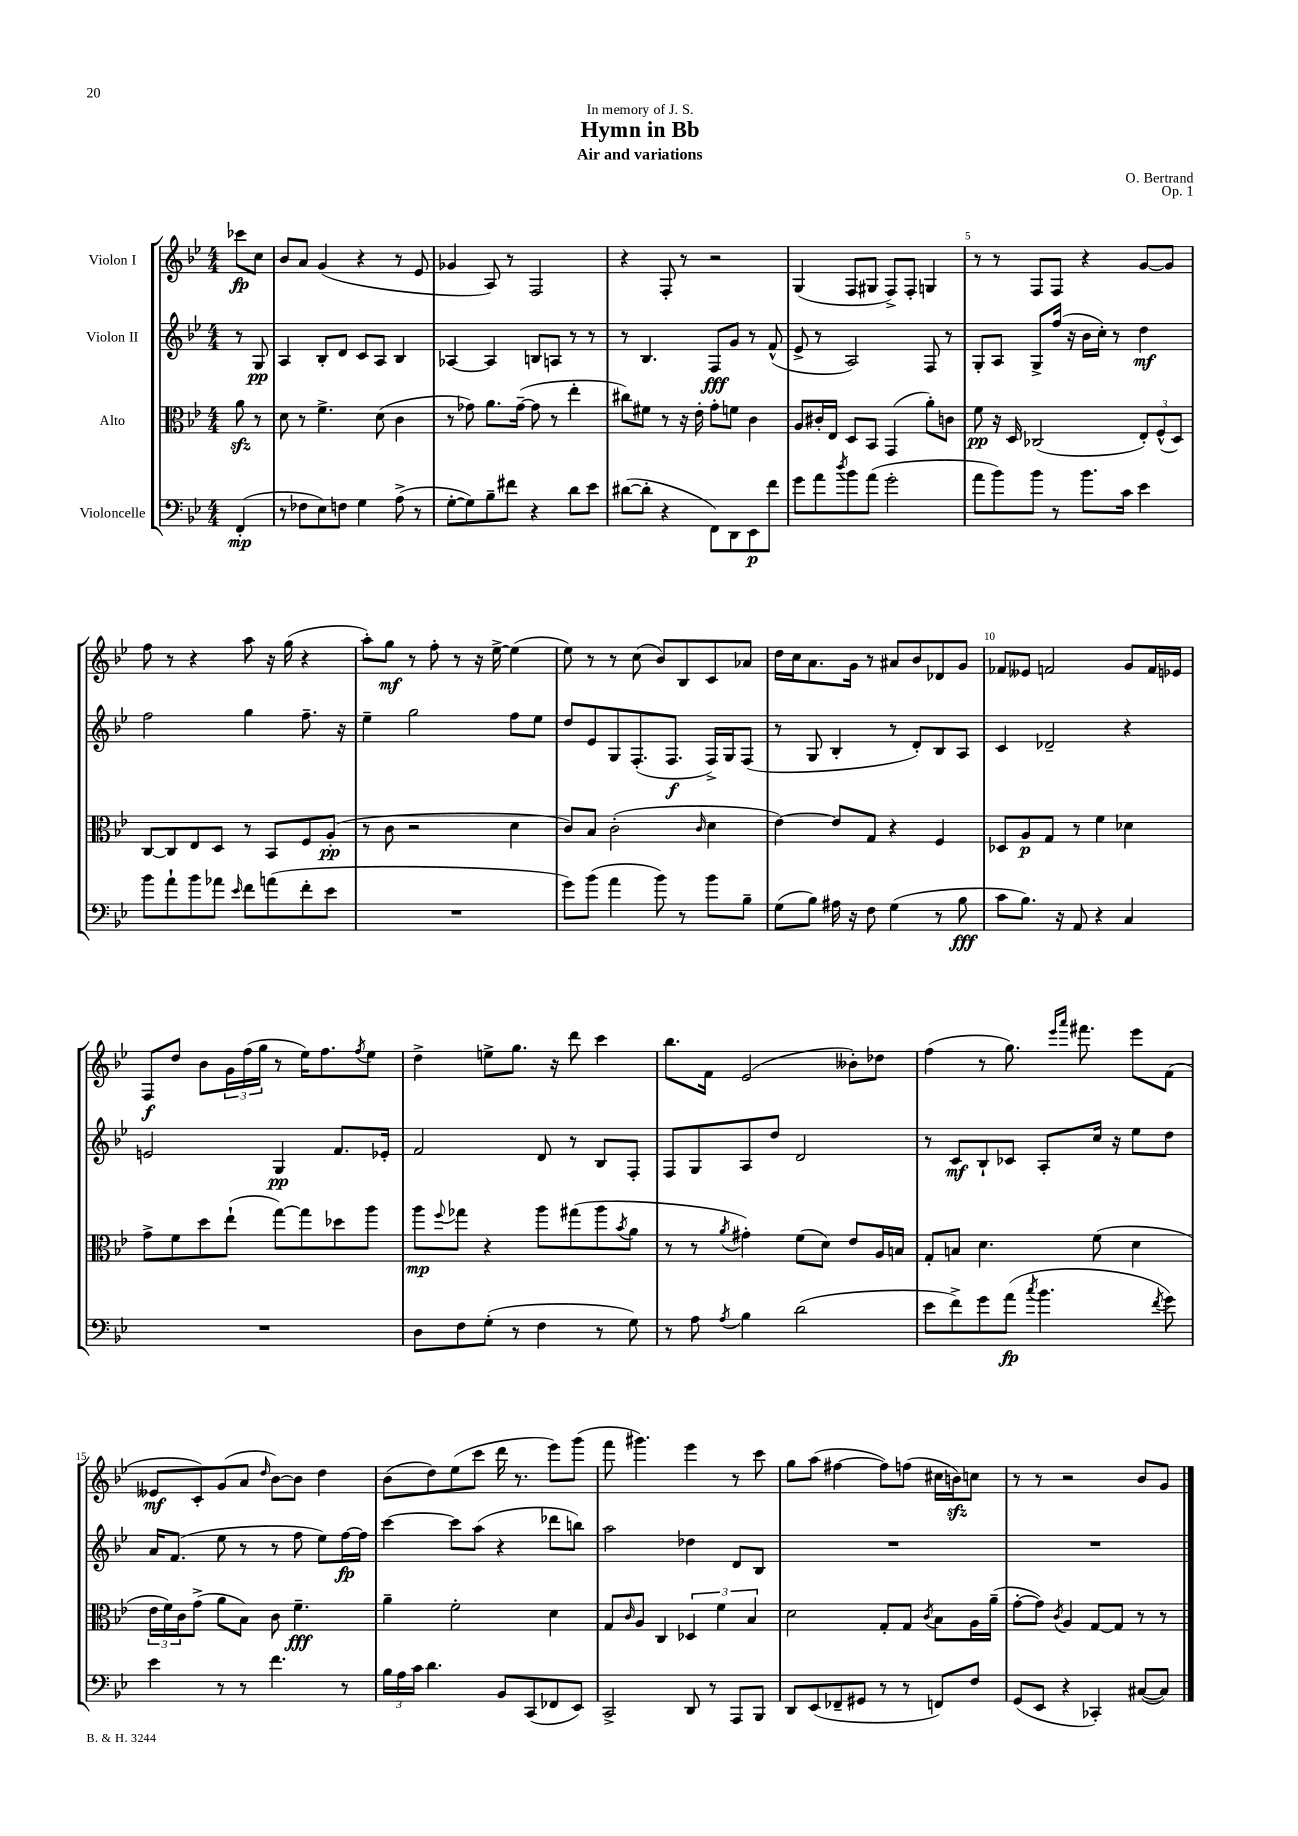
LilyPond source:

\header { title = "Hymn in Bb" composer = "O. Bertrand" subtitle = "Air and variations" dedication = "In memory of J. S." opus = "Op. 1" }
<<
\new StaffGroup <<
\new Staff = "s0" \with { instrumentName = "Violon I" } {
    \clef treble \key bes \major \numericTimeSignature \time 4/4 \partial 4
    ces'''8\fp c''8 |
    bes'8 a'8 g'4( r4 r8 ees'8 |
    ges'4 a8) r8 f2 |
    r4 f8-. r8 r2 |
    g4( f8 gis8 f8->) f8-. g4 |
    r8 r8 f8 f8 r4 g'8~ g'8 |
    f''8 r8 r4 a''8 r16 g''16( r4 |
    a''8-.) g''8\mf r8 f''8-. r8 r16 ees''16~-> ees''4( |
    ees''8) r8 r8 c''8( bes'8) bes8 c'8 aes'8 |
    d''16 c''16 a'8. g'16 r8 ais'8 bes'8 des'8 g'8 |
    fes'8 eeses'8 f'2 g'8 f'16 ees'16 |
    f8\f d''8 bes'8 \tuplet 3/2 { g'16 f''16( g''16 } r8 ees''16) f''8. \acciaccatura { f''8 } ees''8 |
    d''4-> e''8-> g''8. r16 d'''8 c'''4 |
    bes''8. f'16 ees'2( beses'8-.) des''8 |
    f''4( r8 g''8.) \grace { ees'''16 a'''16 } fis'''8. ees'''8 f'8( |
    eeses'8\mf c'8-.) g'8( a'8 \grace { d''16 } bes'8~) bes'8 d''4 |
    bes'8( d''8) ees''8( c'''8 d'''16 r8. ees'''8) g'''8( |
    f'''8 gis'''4.) ees'''4 r8 c'''8 |
    g''8 a''8( fis''4~ fis''8) f''8( cis''16 b'16\sfz) c''8 |
    r8 r8 r2 bes'8 g'8 \bar "|." |
}
\new Staff = "s1" \with { instrumentName = "Violon II" } {
    \clef treble \key bes \major \numericTimeSignature \time 4/4 \partial 4
    r8 g8\pp |
    a4 bes8-. d'8 c'8 a8 bes4 |
    aes4~ aes4 b8 a8 r8 r8 |
    r8 bes4. f8\fff g'8 r8 f'8-^( |
    ees'8-> r8 a2) f8 r8 |
    g8-. a8 g8-> f''16( r16 bes'16 c''16-.) r8 d''4\mf |
    f''2 g''4 f''8.-- r16 |
    ees''4-- g''2 f''8 ees''8 |
    d''8 ees'8 g8 f8.-.( f8.\f f16->) g16 f8( |
    r8 g8 bes4-. r8 d'8-.) bes8 a8 |
    c'4 des'2-- r4 |
    e'2 g4\pp f'8. ees'16-. |
    f'2 d'8 r8 bes8 f8-. |
    f8 g8 a8 d''8 d'2 |
    r8 c'8\mf bes8-! ces'8 a8-. c''16 r16 ees''8 d''8 |
    a'16 f'8.( ees''8 r8 r8 f''8 ees''8) f''16~\fp f''16 |
    c'''4~ c'''8 a''8( r4 des'''8 b''8) |
    a''2 des''4 d'8 bes8 |
    R1 |
    R1 \bar "|." |
}
\new Staff = "s2" \with { instrumentName = "Alto" } {
    \clef alto \key bes \major \numericTimeSignature \time 4/4 \partial 4
    a'8\sfz r8 |
    d'8 r8 f'4.-> d'8( c'4 |
    r8 ges'8) a'8. ges'16~--( ges'8 r8 ees''4-. |
    cis''8) fis'8 r8 r16 ees'16-. g'8-. f'8 c'4 |
    a8 cis'16-. ees16 d8 bes,8 g,4( a'8-.) c'8 |
    f'8\pp r16 d16 ces2( \tuplet 3/2 { ees8-.) f8-^( d8) } |
    c8~ c8 ees8 d8 r8 bes,8 f8 a8-.\pp( |
    r8 c'8 r2 d'4 |
    c'8) bes8 c'2-.( \grace { c'16 } d'4 |
    ees'4~) ees'8 g8 r4 f4 |
    des8 a8\p g8 r8 f'4 des'4 |
    g'8-> f'8 d''8 ees''8-!( g''8~) g''8 des''8 a''8 |
    a''8\mp \appoggiatura { f''8 } ges''8 r4 a''8 gis''8( a''8 \acciaccatura { bes'8 } a'8 |
    r8 r8 \acciaccatura { a'8 } gis'4-.) f'8( d'8) ees'8 a16 b16 |
    g8-. b8 d'4. f'8( d'4 |
    \tuplet 3/2 { ees'16 f'16) c'16 } g'8->( a'8 bes8) c'8 f'4.--\fff |
    a'4-- f'2-. d'4 |
    g8 \grace { c'16 } a8 c4 \tuplet 3/2 { des4 f'4 bes4 } |
    d'2 g8-. g8 \acciaccatura { c'8 } bes8 a16 a'16--( |
    g'8~-. g'8) \acciaccatura { c'8 } a4 g8~ g8 r8 r8 \bar "|." |
}
\new Staff = "s3" \with { instrumentName = "Violoncelle" } {
    \clef bass \key bes \major \numericTimeSignature \time 4/4 \partial 4
    f,4-.\mp( |
    r8 fes8 ees8) f8 g4 a8->( r8 |
    g8~-. g8) bes8-- fis'8 r4 d'8 ees'8 |
    dis'8~( dis'8-. r4 f,8) d,8 ees,8\p f'8 |
    g'8 a'8 \acciaccatura { d''8 } bes'8 a'8( g'2-. |
    a'8 bes'8) bes'8 r8 bes'8. c'16 ees'4 |
    bes'8 a'8-! bes'8 aes'8 \grace { ees'16 } f'8 a'8( f'8-. ees'8 |
    R1 |
    g'8) bes'8( a'4 bes'8) r8 bes'8 bes8-- |
    g8( bes8) ais16 r16 f8 g4( r8 bes8\fff |
    c'8 bes8.) r16 a,8 r4 c4 |
    R1 |
    d8 f8 g8-.( r8 f4 r8 g8) |
    r8 a8 \acciaccatura { a8 } bes4 d'2( |
    ees'8 f'8->) g'8 a'8\fp( \acciaccatura { c''8 } bes'4. \acciaccatura { f'8 } g'8) |
    ees'4 r8 r8 f'4. r8 |
    \tuplet 3/2 { bes16 a16 c'16 } d'4. bes,8 c,8( fes,8 ees,8) |
    c,2-> d,8 r8 a,,8 bes,,8 |
    d,8 ees,8( fes,8-- gis,8 r8 r8 f,8) f8 |
    g,8( ees,8 r4 ces,4-.) cis8~( cis8) \bar "|." |
}
>>
>>
\layout { \context { \Score \override BarNumber.break-visibility = ##(#f #t #t) barNumberVisibility = #(every-nth-bar-number-visible 5) } }
